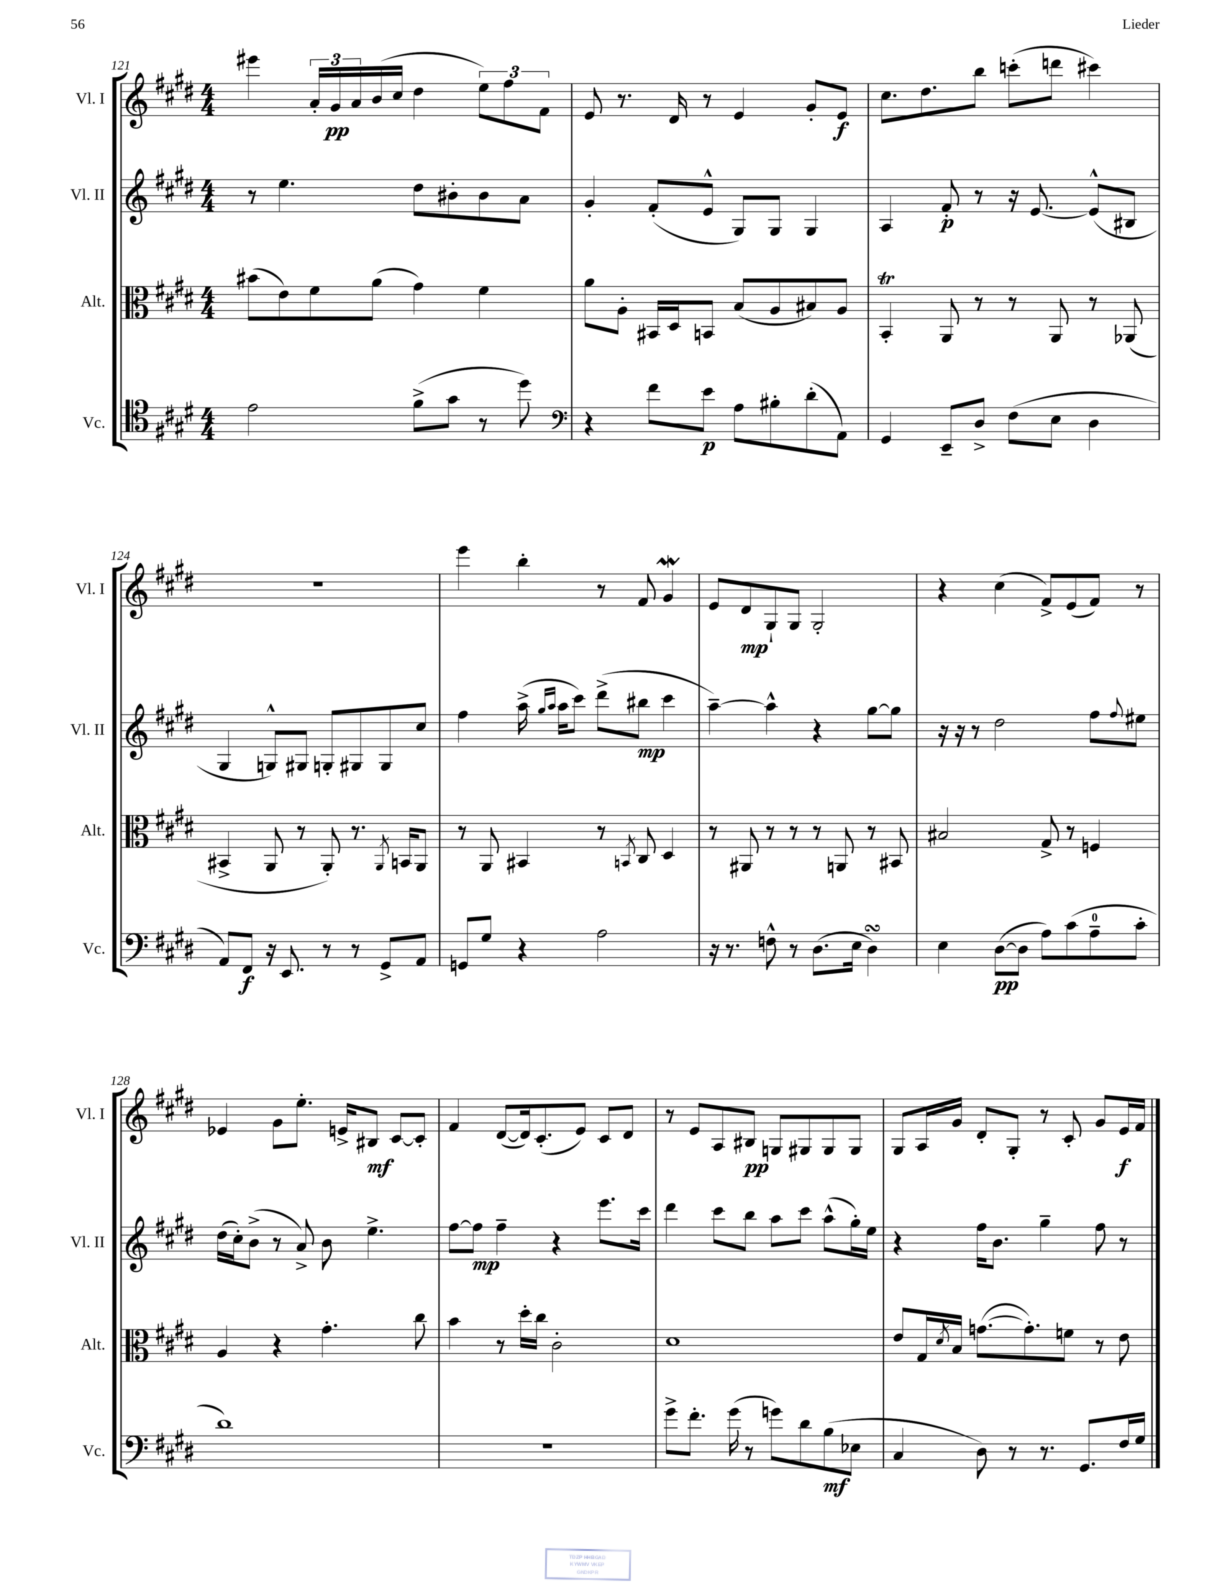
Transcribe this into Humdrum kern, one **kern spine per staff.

**kern	**kern	**kern	**kern
*staff4	*staff3	*staff2	*staff1
*clefC4	*clefC3	*clefG2	*clefG2
*k[f#c#g#d#]	*k[f#c#g#d#]	*k[f#c#g#d#]	*k[f#c#g#d#]
*M4/4	*M4/4	*M4/4	*M4/4
2e	(8b#	8r	4eee#
.	8e)	4.ee	.
.	8f#	.	24a'
.	.	.	24g#
.	.	.	24a
.	(8a	.	(16b
.	.	.	16cc#
(8f#^	4g#)	8dd#	4dd#
8g#	.	8b#'	.
8r	4f#	8b#	12ee)
.	.	.	12ff#
8dd#)	.	8a	.
.	.	.	12f#
=	=	=	=
*clefF4	*	*	*
4r	8a	4g#'	8e
.	8A'	.	8.r
8f#	16BB#	(8f#'	.
.	16D#	.	16d#
8e	8BB	8e^^	8r
8A	(8B	8G#)	4e
8B#'	8A	8G#	.
(8d#'	8B#)	4G#	8g#'
8AA)	8A	.	8e
=	=	=	=
4GG#	4BB'	4A	8.cc#
.	.	.	8.dd#
8EE~	8AA	8f#'	.
8D#^	8r	8r	8bb
(8F#	8r	16r	(8ccc'
.	.	[8.e	.
8E	8AA	.	8ddd
4D#	8r	(8e^^]	4ccc#)
.	(8AA-	8B#	.
=	=	=	=
8AA)	4BB#^	4G#	1r
8FF#	.	.	.
16r	8AA	8G^^)	.
8.EE	.	.	.
.	8r	8G#	.
8r	8AA')	8G'	.
8r	8.r	8G#	.
8GG#^	.	8G#	.
.	8qAA	.	.
.	16BB	.	.
8AA	8AA	8cc#	.
=	=	=	=
8GG	8r	4ff#	4eee
8G#	8AA	.	.
4r	4BB#	(16aa^	4bb'
.	.	16qqgg#	.
.	.	16qqaa	.
.	.	16aa	.
.	.	8ccc#)	.
2A	8r	(8ddd#^	8r
.	8qBB	.	.
.	8C#	8bb#	8f#
.	4D#	4ccc#	4g#
=	=	=	=
16r	8r	[4aa~)	8e
8.r	.	.	.
.	8AA#	.	8d#
8F^^	8r	4aa^^]	8G#`
8r	8r	.	8G#
(8.D#	8r	4r	2G#'
.	8AA	.	.
16E	.	.	.
4D#)	8r	[8gg#	.
.	8BB#	8gg#]	.
=	=	=	=
4E	2B#	16r	4r
.	.	16r	.
.	.	8r	.
([8D#	.	2dd#	(4cc#
8D#]	.	.	.
8A)	8G#^	.	8f#^)
(8c#	8r	.	(8e
8A~	4F	8ff#	8f#)
.	.	8qqff#	.
8c#'	.	8ee#	8r
=	=	=	=
1d#)	4A	(16dd#	4e-
.	.	16cc#')	.
.	.	(8b^	.
.	4r	8r	8g#
.	.	8a^)	8.ee'
.	4.g#'	8b	.
.	.	.	16e^
.	.	4.ee^	8B#
.	.	.	[8c#
.	8cc#	.	8c#']
=	=	=	=
1r	4b	[8ff#	4f#
.	.	8ff#]	.
.	8r	4ff#~	([8d#
.	16dd#'	.	16d#])
.	16cc#	.	(8.c#'
.	2c#'	4r	.
.	.	.	8e)
.	.	8.eee	8c#
.	.	.	8d#
.	.	16ccc#	.
=	=	=	=
8g#^	1d#	4ddd#	8r
8.f#'	.	.	8e
.	.	8ccc#	8A
(16g#	.	.	.
8r	.	8bb	8B#
8g)	.	8aa	8G
8d#	.	8ccc#	8G#
(8B	.	(8aa^^	8G#
8E-	.	16gg#')	8G#
.	.	16ee	.
=	=	=	=
4C#	8e	4r	8G#
.	16G#	.	16A
.	8qd#	.	.
.	16B	.	16g#
8D#)	([8.g	16ff#	8d#'
.	.	8.b	.
8r	.	.	8G#'
.	8.g'])	.	.
8.r	.	4gg#~	8r
.	8f	.	8c#'
8.GG#	.	.	.
.	8r	8ff#	8g#
16F#	8e	8r	16e
16G#	.	.	16f#
==	==	==	==
*-	*-	*-	*-
